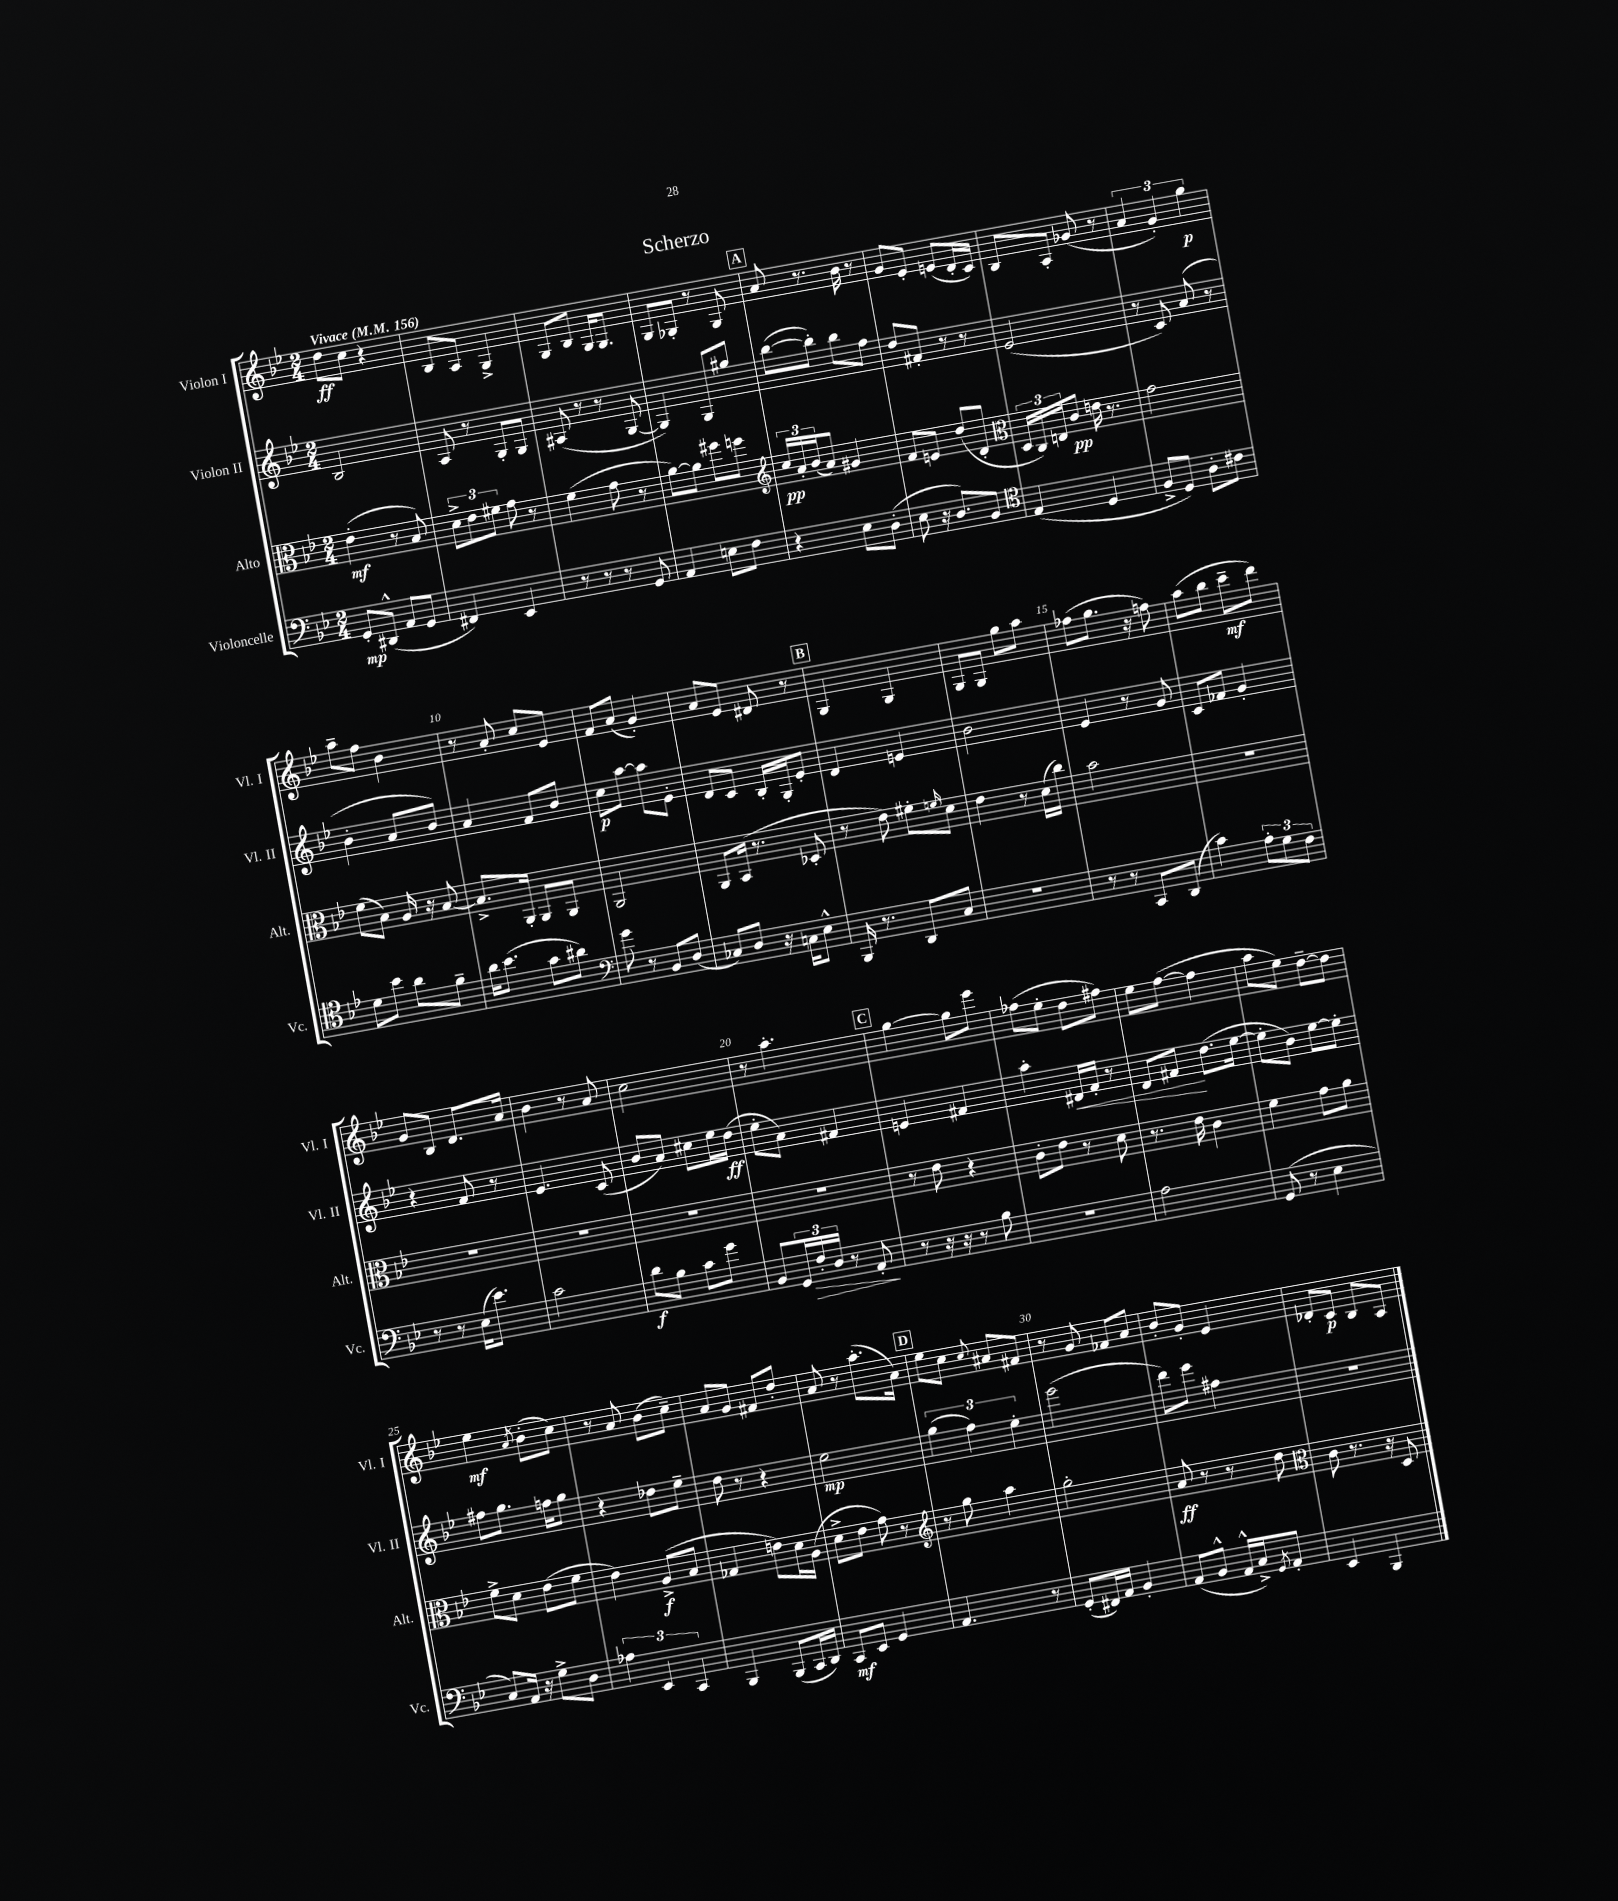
\header { title = "Scherzo" }
<<
\new StaffGroup <<
\new Staff = "s0" \with { instrumentName = "Violon I" shortInstrumentName = "Vl. I" } {
    \clef treble \key bes \major \numericTimeSignature \time 2/4 \tempo "Vivace" 4 = 156
    d''8\ff c''8 r4 |
    bes8 a8 g4-> |
    g8 bes8 g16 g8. |
    g8 ges8-. r8 ges8 |
    \mark \markup { \box "A" } a'8 r8. bes'16 r8 |
    g'8 ees'8-. e'8( d'16-. c'16) |
    bes8 a8-. ges'8( r8 |
    \tuplet 3/2 { a'4 g'4-.) g''4\p } |
    a''8-- f''8 bes'4 |
    r8 a'8-. c''8 ees'8 |
    f'8 a'8( g'4-.) |
    a'8 ees'8 dis'8 r8 |
    \mark \markup { \box "B" } g4 g4 |
    g8 g8 g''8 a''8 |
    fes''8( g''8. r16 f''8) |
    a''8( bes''8 c'''8--\mf d'''8) |
    g'8 bes8 d'8. a'16 |
    bes'4 r8 a'8 |
    c''2 |
    r8 a''4.-. |
    \mark \markup { \box "C" } g''4~ g''8 ees'''8 |
    fes''8( ees''8-. d''8 fis''8) |
    ees''8 f''8~( f''4 |
    a''8 ees''8) d''8~-- d''8 |
    ees''4\mf \acciaccatura { a'8 } bes'8-.( c''8) |
    r8 a'8 bes'8( c''8--) |
    a'8 g'8 fis'8 d''8-. |
    a'8 r8 a''8.-.( a'16) |
    \mark \markup { \box "D" } ees''8 c''8 \appoggiatura { c''8 } ais'8 fis'8 |
    r8 g'8 fes'8 a'8 |
    bes'8-. g'8-. ees'4 |
    des'8-. c'8\p bes8 a8 \bar "|." |
}
\new Staff = "s1" \with { instrumentName = "Violon II" shortInstrumentName = "Vl. II" } {
    \clef treble \key bes \major \numericTimeSignature \time 2/4
    bes2 |
    a8 r8 g8-. g8 |
    ais8( r8 r8 g8~ |
    g4) g8 gis''8 |
    \mark \markup { \box "A" } bes''8~( bes''8-.) bes''8 f''8 |
    d''8 fis'8-. r8 r8 |
    ees'2( |
    r8 c'8) a'8( r8 |
    bes'4-. a'8 bes'8) |
    a'4 f'8 bes'8 |
    c''8\p a''8~ a''8 ees'8-. |
    d'8 c'8 bes16-. g16-. ees'8-. |
    \mark \markup { \box "B" } d'4 e'4 |
    bes'2 |
    ees'4 r8 g'8 |
    c'8 fes'8 g'4-. |
    r4 f'8 r8 |
    ees'4. c'8( |
    bes'8 a'8) cis''8 ees''16 d''16\ff( |
    ees''8-. a'8) fis'4 |
    \mark \markup { \box "C" } e'4 fis'4 |
    a''4-. dis'16\< f'16-. r8 |
    d'8 fis'8\! d''8.( ees''16~ |
    ees''8-. bes'8) ees''8~ ees''8-. |
    fis''8 g''8. f''16 g''8 |
    r4 des''8 ees''8-- |
    d''8 r8 r4 |
    ees''2\mp |
    \mark \markup { \box "D" } \tuplet 3/2 { g''4( f''4) ees''4-. } |
    ees'''2( |
    d'''8) ees'''8 fis''4 |
    R2 \bar "|." |
}
\new Staff = "s2" \with { instrumentName = "Alto" shortInstrumentName = "Alt." } {
    \clef alto \key bes \major \numericTimeSignature \time 2/4
    ees'4-.\mf( r8 bes8) |
    \tuplet 3/2 { d'8-> ees'8 fis'8 } g'8 r8 |
    f'4( g'8 r8 |
    a'8~) a'8 fis''8 f''8 |
    \mark \markup { \box "A" } \clef treble \tuplet 3/2 { c''16\pp a'16-. bes'16( } a'8) gis'4 |
    f'8 e'8 d''8( d'8-. |
    \clef alto \tuplet 3/2 { d16 c16) e16 } c'8\pp e'16 r8. |
    g'2 |
    f'8( bes8) a16 r16 bes8~ |
    bes8.-> a,16-. a,8 a,8 |
    a,2 |
    a,8 bes,16( r8. des8-. |
    \mark \markup { \box "B" } r8 ees'8) fis'8-. \grace { f'16 } d'8 |
    ees'4 r8 d'16( c''16) |
    bes'2 |
    R2 |
    R2 |
    R2 |
    R2 |
    R2 |
    \mark \markup { \box "C" } r8 ees'8 r4 |
    c'8-. ees'8 r8 d'8 |
    r8. ees'16 c'4 |
    f'4 g'8 a'8 |
    f'8-> d'8 ees'8( f'8 |
    ees'4) a8->\f( bes8 |
    ges4 e'8) d'16 a16( |
    d'8-> ees'8 g'8) r8 |
    \mark \markup { \box "D" } \clef treble r8 g''8 a''4 |
    g''2-. |
    a'8\ff r8 r8 d''8 |
    \clef alto c'8 r8. r16 d8 \bar "|." |
}
\new Staff = "s3" \with { instrumentName = "Violoncelle" shortInstrumentName = "Vc." } {
    \clef bass \key bes \major \numericTimeSignature \time 2/4
    g,8-.\mp dis,8-^( a,8 g,8 |
    fis,4) ees,4 |
    r8 r8 r8 g,8 |
    a,4 e8 f8 |
    \mark \markup { \box "A" } r4 ees8 d8-.( |
    ees8 r16 d8.) bes,8 |
    \clef tenor ees4( d4 |
    f8-> d8) a8-. cis'8 |
    d'8 bes'8 a'8 f'8-- |
    a'16 bes'8.( g'8 ais'8) |
    \clef bass g'8 r8 bes,8 d8( |
    ces8) d8 r16 c16 ees8-^ |
    \mark \markup { \box "B" } bes,,16 r8. d,8 c8 |
    r2 |
    r8 r8 c,8 d,8( |
    c'4) \tuplet 3/2 { a8-. g8 f8 } |
    r8 r8 ees16( ees'8.) |
    c'2 |
    d'8\f bes8 c'8 g'8 |
    bes,8 \tuplet 3/2 { g,16 f16-.\> d16 } r8 a,8-.\! |
    \mark \markup { \box "C" } r8 r16 r16 r8 bes8 |
    r2 |
    a2 |
    g,8( r8 ees4 |
    c8) a,16 r16 g8-> d8 |
    \tuplet 3/2 { aes4 ees,4 c,4 } |
    bes,,4 bes,,8( c,16 d,16) |
    c,8\mf ees,8 g,4 |
    \mark \markup { \box "D" } a,4. r8 |
    g,8-.( fis,16) a,16 bes,4-. |
    a,8( bes,8-^ a,16-^ c16->) \acciaccatura { g,8 } a,8-. |
    ees,4 bes,,4 \bar "|." |
}
>>
>>
\layout { \context { \Score \override BarNumber.break-visibility = ##(#f #t #t) barNumberVisibility = #(every-nth-bar-number-visible 5) } }
